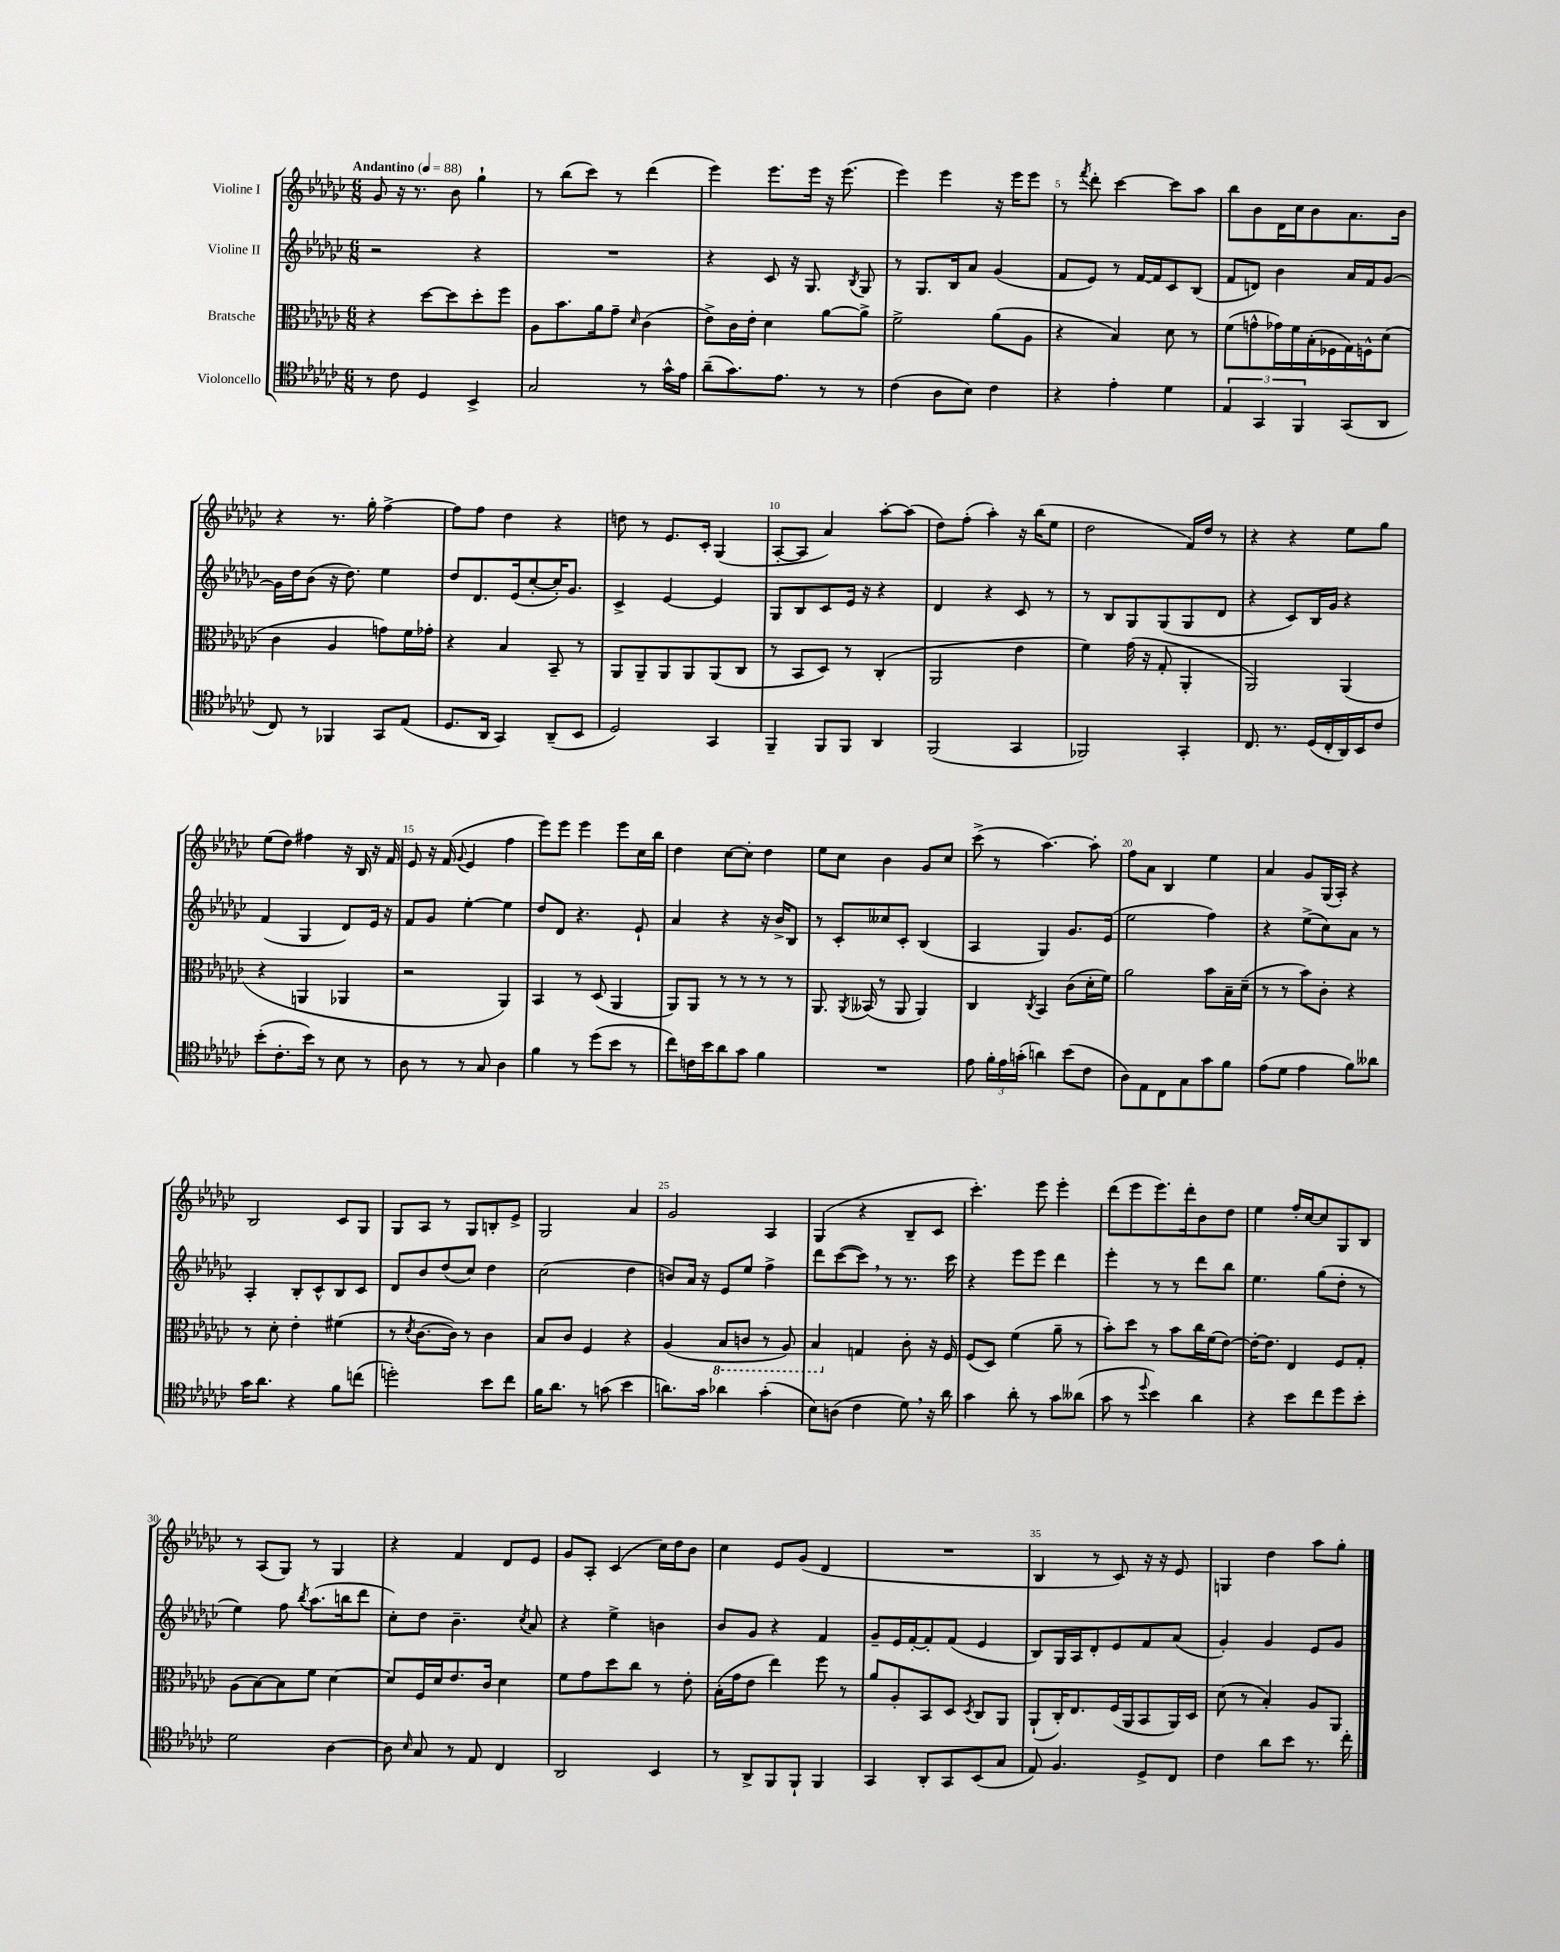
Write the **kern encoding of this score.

**kern	**kern	**kern	**kern
*staff4	*staff3	*staff2	*staff1
*clefC4	*clefC3	*clefG2	*clefG2
*k[b-e-a-d-g-c-]	*k[b-e-a-d-g-c-]	*k[b-e-a-d-g-c-]	*k[b-e-a-d-g-c-]
*M6/8	*M6/8	*M6/8	*M6/8
*MM88	*MM88	*MM88	*MM88
8r	4r	2r	8g-
8c-	.	.	16r
.	.	.	8.r
4D-	[8dd-	.	.
.	8dd-]	.	8b-
4BB-^	8dd-'	4r	4gg-`
.	8ff	.	.
=	=	=	=
2G-	8A-	2.r	8r
.	8.b-	.	(8bb-
.	.	.	8ccc-)
.	16a-	.	.
.	8g-~	.	8r
.	16qqd-	.	.
8r	(4c-	.	(4ddd-
16g-^^	.	.	.
16e-	.	.	.
=	=	=	=
(8a-~	8e-^)	4r	4eee-)
8.g-)	16c-	.	.
.	16e-'	.	.
.	4d-	8c-	8.eee-
8.e-	.	.	.
.	.	16r	.
.	.	8.G-	16eee-
8r	[8a-	.	16r
.	.	.	(8.eee-
.	.	8qB-	.
8r	8a-^]	8G-	.
=	=	=	=
(4c-	2f^	8r	4eee-)
.	.	8.G-	.
8A-	.	.	4eee-
.	.	16B-	.
8B-)	.	8a-	.
4c-	(8a-	(4g-	16r
.	.	.	16eee-
.	8A-	.	8eee-
=	=	=	=
4r	4r	8f	8r
.	.	.	8qfff
.	.	8e-)	8ddd-'
4e-'	4B-)	8r	[4ccc-
.	.	[16f	.
.	.	16f]	.
4d-	8d-	8c-	8ccc-]
.	8r	(8B-	8aa-
=	=	=	=
6E-	(8f	8f	8bb-
.	8g^^	8d)	8b-
6GG-	.	.	.
.	16g-)	4b-	16d-
.	16f	.	16cc-
6FF	.	.	.
.	(16B-'	.	8b-
.	16F-	.	.
(8GG-	16G-)	16a-	8.a-
.	16F^^	16f	.
8AA-	(8d-	[8g-	.
.	.	.	16b-
=	=	=	=
8C-)	4c-	16g-]	4r
.	.	16dd-	.
8r	.	(8b-	.
4FF-	4A-	16r	8.r
.	.	8.dd-)	.
.	.	.	16gg-'
8GG-	8g)	4ee-	[4ff^
(8E-	16f	.	.
.	16g-'	.	.
=	=	=	=
8.D-	4r	8dd-	8ff]
.	.	8.d-	8ff
16AA-	.	.	.
4GG-)	4B-	.	4dd-
.	.	(16e-	.
.	.	[8cc-'	.
(8AA-~	8BB-~	16cc-'])	4r
.	.	8.g-	.
8BB-	8r	.	.
=	=	=	=
2D-)	8AA-	4c-^	8dd
.	8AA-~	.	8r
.	8AA-	[4e-	8.e-
.	8AA-	.	.
.	.	.	16c-'
4GG-	(8AA-	4e-]	(4G-
.	8C-	.	.
=	=	=	=
4FF~	8r	8G-	[8A-'
.	8BB-	8B-	8A-]
8FF	8D-)	8c-	4a-)
8FF	8r	16e-	.
.	.	16r	.
4AA-	(4C-'	4r	[8aa-'
.	.	.	(8aa-]
=	=	=	=
(2FF	2AA-	4d-	8dd-)
.	.	.	(8ff'
.	.	4r	4aa-')
4GG-	4e-	8c-	16r
.	.	.	(16bb-
.	.	8r	8ee-
=	=	=	=
2FF-)	4f)	8r	2dd-
.	.	8B-	.
.	(16g-	8G-	.
.	16r	.	.
.	8G-'	(8G-	.
4GG-'	4AA-'	8G-	16f)
.	.	.	16dd-
.	.	8d-	8r
=	=	=	=
8.C-	2AA-)	4r	4r
8.r	.	.	.
.	.	8c-)	4r
(16D-	.	16B-	.
16C-'	.	16g-	.
16AA-)	(4AA-	4r	8ee-
16BB-	.	.	.
8c-	.	.	8gg-
=	=	=	=
(8b-'	4r	(4f	(8ee-
8.c-'	.	.	8dd-)
.	4AA	4G-	4ff#
16b-)	.	.	.
8r	.	.	.
8B-	4AA-	8d-)	16r
.	.	.	16B-
8r	.	16e-	16r
.	.	16r	16f
=	=	=	=
8A-	2r	8f	8e-
8r	.	8g-	16r
.	.	.	(16f
.	.	.	8qqg-
8r	.	[4ee-'	4e-
8G-	.	.	.
4A-	4AA-)	4ee-]	4ff
=	=	=	=
4f	4BB-	8dd-	8eee-)
.	.	8d-	8eee-
8r	8r	4.r	4eee-
(8dd-	(8D-	.	.
8b-	4AA-	.	8eee-
8r	.	8e-`	16cc-
.	.	.	16bb-
=	=	=	=
8cc-)	8AA-)	4a-	4dd-
16c	8AA-	.	.
16b-	.	.	.
8a-	8r	4r	[8cc-
8g-	8r	.	8cc-']
4f	8r	16r	4dd-
.	.	16b-^	.
.	8r	8B-	.
=	=	=	=
2.r	8.AA-	8r	8ee-
.	.	8c-'	8cc-
.	8qAA-	.	.
.	(16BB--	.	.
.	8r	8cc--	4b-
.	8AA-	8c-'	.
.	4AA-)	(4B-	8g-
.	.	.	8cc-
=	=	=	=
8e-	4C-	4A-	(8ccc-^
24f'	.	.	8r
24e-	.	.	.
(24g'	.	.	.
.	8qC-	.	.
4a)	4BB-	4G-)	[4.aa-)
(8b-	(8c-	8.g-	.
8c-	16d-'	.	8aa-']
.	16f)	(16e-	.
=	=	=	=
8A-)	2a-	2ee-	8ff
8E-	.	.	8a-
8C-	.	.	4B-
8G-	.	.	.
8g-	8b-	4ff)	4ee-
8f	16B-~	.	.
.	(16d-~	.	.
=	=	=	=
(8e-	8r	4r	4a-
8d-	8r	.	.
4e-	8b-)	(8ee-^	8g-
.	8c-'	8cc-)	(16G-
.	.	.	16A-')
8f)	4r	8a-	4r
8a--	.	8r	.
=	=	=	=
16g-	8r	4A-'	2B-
8.a-	.	.	.
.	8d-'	.	.
4r	4e-'	8B-'	.
.	.	8c-^^	.
8f	(4f#	8B-	8c-
(8cc	.	8c-	8G-
=	=	=	=
2dd')	8r	8d-	8G-
.	8qd-	.	.
.	[8.c-	8b-	8A-
.	.	(8dd-	8r
.	16c-])	.	.
.	8r	8cc-)	8G-
8b-	4c-	4dd-	8B'
8cc-	.	.	8e-^
=	=	=	=
16f	8B-	(2cc-	2G-
8.a-	.	.	.
.	8c-	.	.
8r	4F	.	.
(8g	.	.	.
4b-	4r	4dd-	4a-
=	=	=	=
8.a)	(4A-	8b)	2g-
.	.	16a-	.
16g-	.	16r	.
4a-	8BB-	8e-	.
.	8C	8ee-	.
(4g-'	8r	4ff^	4A-
.	8AA-)	.	.
=	=	=	=
8B-)	4BB-	8ddd-	(4G-
(8A	.	([8ccc-	.
4c-	4G	8ccc-])	4r
.	.	8r	.
8d-)	8c-'	8.r	8B-~
16r	16r	.	8c-
16a-	16F	16ccc-	.
=	=	=	=
4g-	(8F	4r	4.ccc-')
.	8D-)	.	.
8a-'	(4f	8eee-	.
8r	.	8eee-	8eee-
8g-	8a-~	4ddd-	4eee-'
(8a--	8r	.	.
=	=	=	=
8g-	8b-')	4eee-'	(8ddd-
8r	8dd-	.	8eee-
8qqdd-	.	.	.
4b-)	8r	8r	8.eee-)
.	8b-	8r	.
.	.	.	16ddd-'
4a-	16cc-	8ddd-	8b-
.	(16f	.	.
.	[8e-)	8bb-	8dd-
=	=	=	=
4r	16e-'_	4.ee-	4ee-
.	8.e-]	.	.
8b-	4E-	.	16ff'
.	.	.	[16cc-
8cc-	.	(8gg-	8cc-]
8dd-	8F	8dd-'	8G-
8b-'	8G-'	8r	8B-
=	=	=	=
2d-	(8A-	4ee-)	8r
.	[8B-)	.	(8A-
.	8B-]	8ff	8G-)
.	.	8qbb-	.
.	8f	(8.aa-	8r
[4A-	[4d-	.	4G-
.	.	16bb	.
.	.	8ddd-	.
=	=	=	=
8A-]	8d-]	8cc-')	4r
16qqB-	.	.	.
8G-	16F	8dd-	.
.	16d-	.	.
8r	8.e-	4.b-~	4f
8E-	.	.	.
.	16c-	.	.
4C-	4d-	.	8d-
.	.	8qcc-	.
.	.	8a-	8e-
=	=	=	=
2AA-	8f	4r	8g-
.	8g-	.	8A-'
.	8dd-	4ee-^	(4c-
.	8cc-	.	.
4BB-	8r	4b	16cc-)
.	.	.	16dd-
.	8e-'	.	8b-
=	=	=	=
8r	(16B-'	8b-	4cc-
.	16g-	.	.
8AA-^	8e-	8g-	.
8FF	4ee-)	4r	8e-
8FF`	.	.	(8g-
4FF	8ff	4f	4d-
.	8r	.	.
=	=	=	=
4GG-	8a-	8g-~	2.r
.	8A-'	16e-	.
.	.	[16f'	.
8AA-'	8BB-	8f']	.
8GG-	8D-	(8f	.
.	8qD-	.	.
(8BB-	8C-	4e-	.
8G-	8AA-	.	.
=	=	=	=
8E-)	(8AA-`	8B-)	4B-
4.F	16C-')	16G-	.
.	8.E-	16A-	.
.	.	8d-'	8r
.	(16F	8e-	8c-)
.	16AA-	.	.
8D-^	8BB-	8f	16r
.	.	.	16r
8C-	16AA-)	(8a-	8e-
.	16D-	.	.
=	=	=	=
4c-	(8d-	4g-')	4G
.	8r	.	.
8a-	4B-')	4g-	4dd-
8b-	.	.	.
8.r	8A-	8e-	8aa-
.	8AA-	8g-	8gg-'
16cc-'	.	.	.
==	==	==	==
*-	*-	*-	*-
